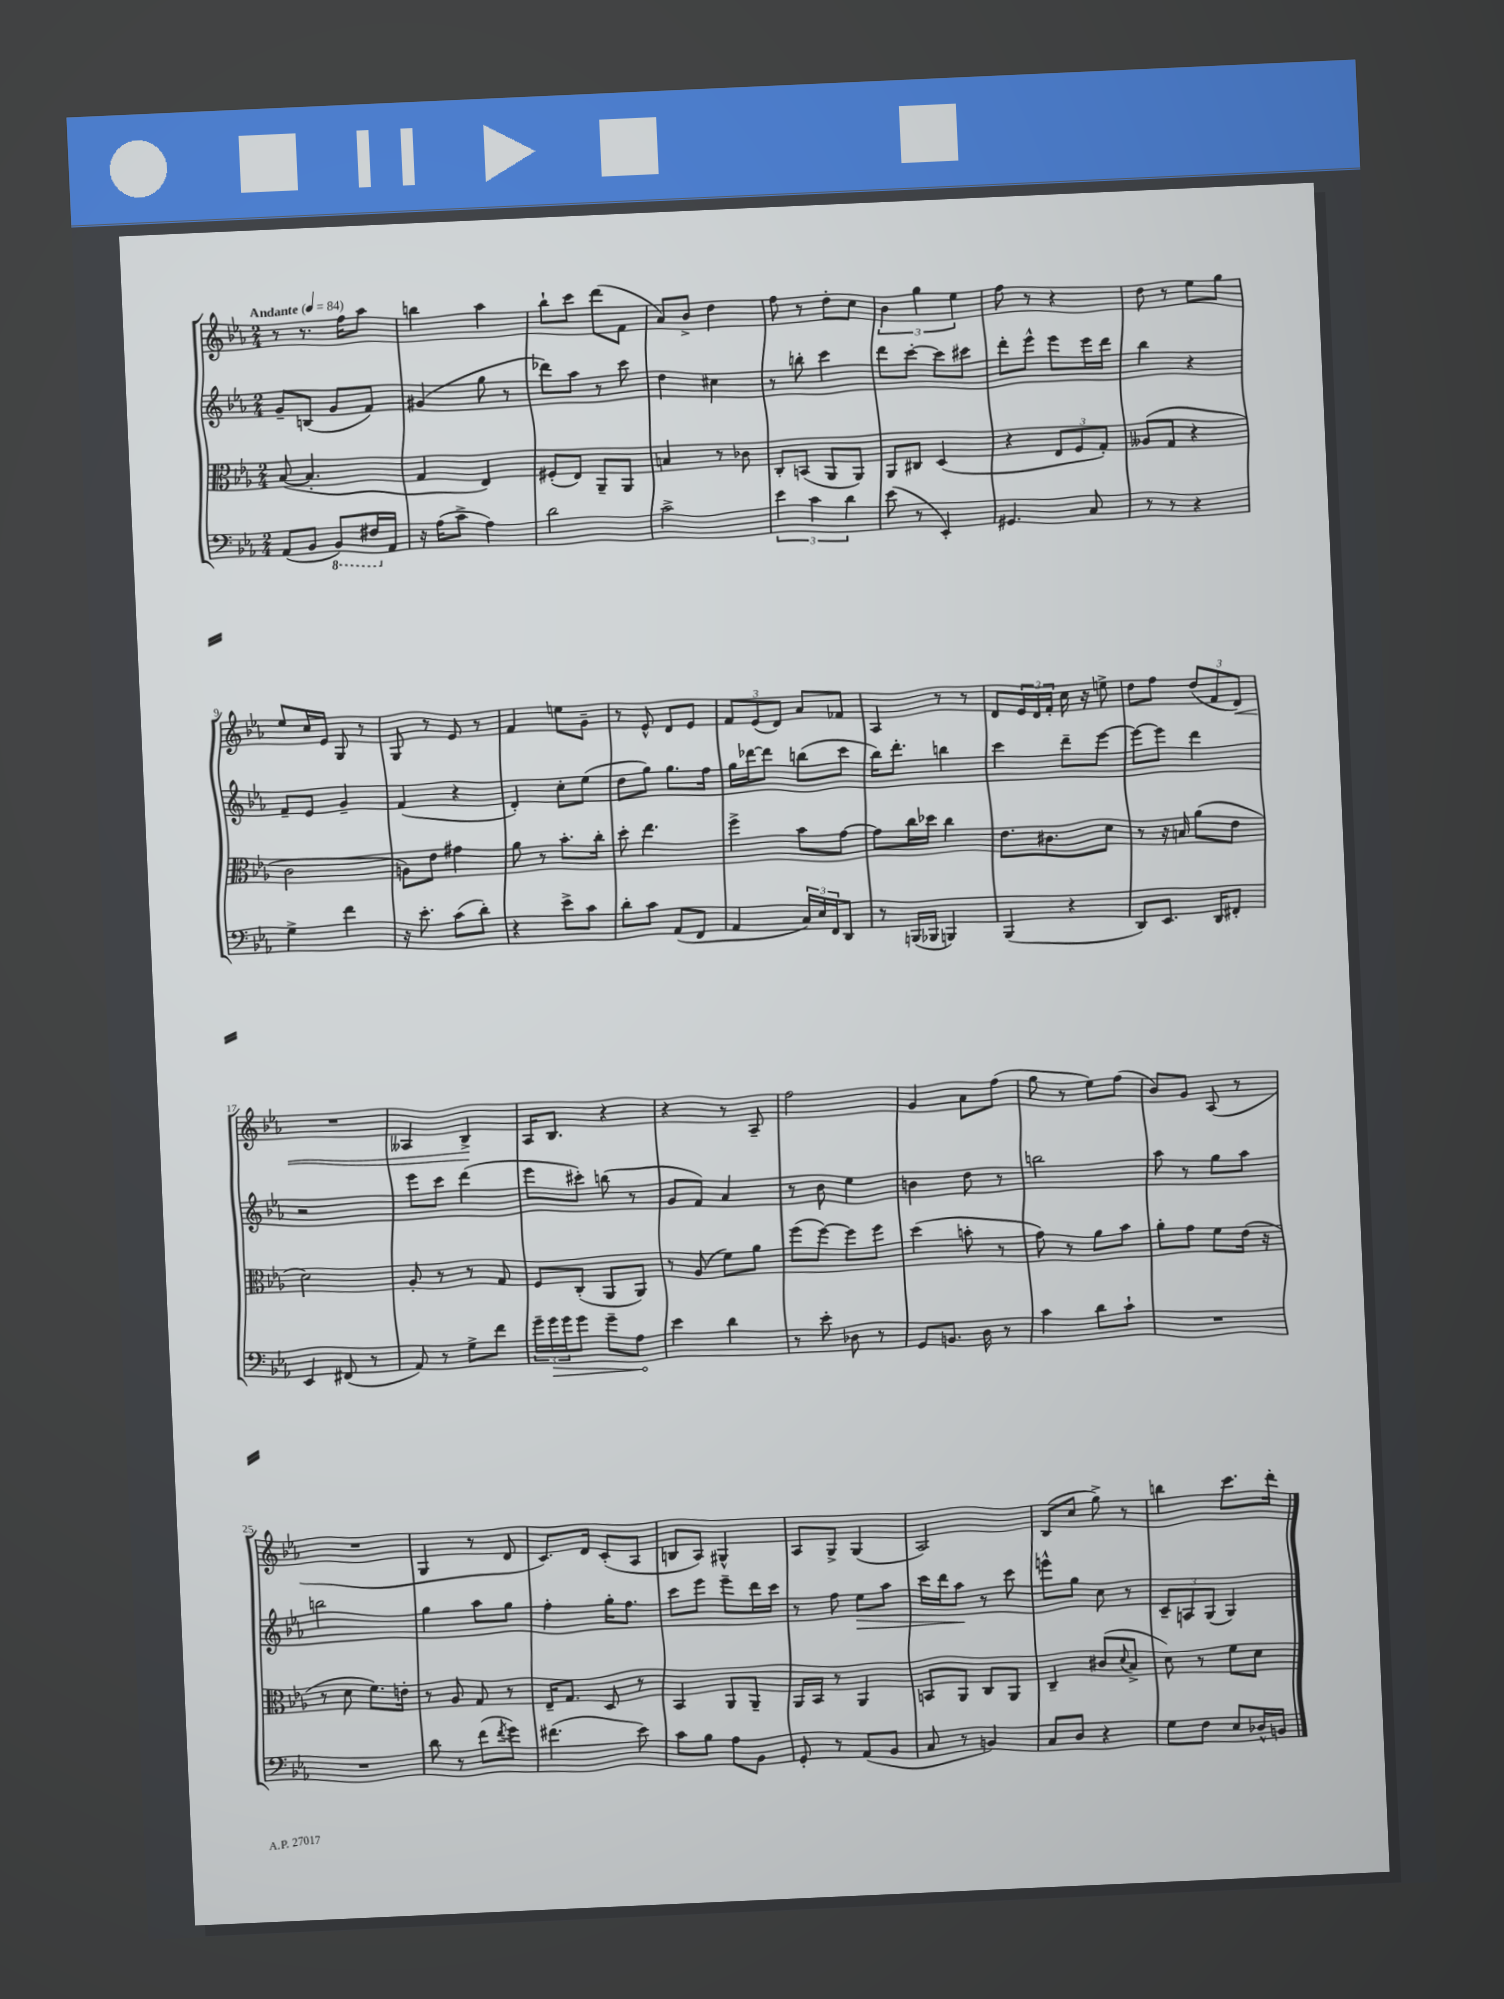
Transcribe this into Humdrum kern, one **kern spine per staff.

**kern	**kern	**kern	**kern
*staff4	*staff3	*staff2	*staff1
*clefF4	*clefC3	*clefG2	*clefG2
*k[b-e-a-]	*k[b-e-a-]	*k[b-e-a-]	*k[b-e-a-]
*M2/4	*M2/4	*M2/4	*M2/4
*MM84	*MM84	*MM84	*MM84
(8AA-	([8B-	8g~	8r
8BB-	4.B-']	(8B	8.r
8BBB-)	.	8g	.
.	.	.	16ff
16FF#	.	8f)	8aa-
16AA-	.	.	.
=	=	=	=
16r	4G	(4g#	4bb
(16A-	.	.	.
8c^	.	.	.
4A-)	4E-)	8gg	4aa-
.	.	8r	.
=	=	=	=
2d	(8F#'	8ddd-)	8bb-`
.	8E-)	8aa-	8ccc
.	8AA-~	8r	(8ddd
.	8AA-	8ccc	8f
=	=	=	=
2c^	4B	4dd	8a-)
.	.	.	8b-^
.	8r	4cc#	4dd
.	8c-	.	.
=	=	=	=
6e-	8C'	8r	8ff
.	(8BB	8bb'	8r
6c	.	.	.
.	8AA-	4ccc	8dd'
6d	.	.	.
.	8AA-)	.	8cc
=	=	=	=
(8e-	8AA-	8ddd	6b-
8r	8C#	[8ccc'	.
.	.	.	6gg
4EE-')	(4D	8ccc]	.
.	.	.	6ee-
.	.	8ccc#	.
=	=	=	=
4.GG#	4r	8ddd'	8ff
.	.	8eee-^^	8r
.	12E-	8eee-	4r
.	12F	.	.
8C	.	16eee-	.
.	12G')	.	.
.	.	16ddd	.
=	=	=	=
8r	(8A--	4bb-	8dd
8r	8G	.	8r
4r	4r	4r	8ee-
.	.	.	8gg
=	=	=	=
4G^	2c	8f~	8ee-
.	.	8e-	16cc
.	.	.	16e-
4f	.	4g~	8G
.	.	.	8r
=	=	=	=
16r	8A)	(4f	8G
8.e-'	.	.	.
.	8e-	.	8r
(8c	4g#	4r	8e-
8d')	.	.	8r
=	=	=	=
4r	8a-	4d')	4f
.	8r	.	.
8e-^	8.b-'	8cc'	8ee
8c	.	(8ee-	8g~
.	16cc'	.	.
=	=	=	=
8d'	8dd'	8dd	8r
8c	4.ee-	8gg)	8e-^^
(8AA-	.	8.gg	8d
8FF	.	.	8e-
.	.	16ff	.
=	=	=	=
4AA-	4ff^	16gg	12f
.	.	[16ddd-	.
.	.	.	(12e-
.	.	8ddd-]	.
.	.	.	12d)
24C)	8b-	(8bb	8a-
24E-	.	.	.
24FF	.	.	.
8DD	[8g	8ccc	8f-
=	=	=	=
8r	8g]	16bb-)	4A-
.	.	8.ddd'	.
(16BBB	16cc	.	.
16BBB-	16dd-	.	.
4BBB)	4cc	4bb	8r
.	.	.	8r
=	=	=	=
(4BBB-	8.e-	4ccc	8d
.	.	.	24e-
.	.	.	24d
.	8.c#	.	.
.	.	.	24f'
4r	.	8ddd~	16cc
.	.	.	16r
.	8d	[8eee-	8ee^
=	=	=	=
8DD)	8r	8eee-_	8dd
8.EE-	16r	8eee-]	8ff
.	16B	.	.
.	(8a-	4ddd	(12dd
16DD	.	.	.
.	.	.	12f
8FF#'	8e-	.	.
.	.	.	12d)
=	=	=	=
4EE-	2d)	2r	2r
(8FF#	.	.	.
8r	.	.	.
=	=	=	=
8AA-)	8A-'	8eee-	4A--
8r	8r	8ccc	.
8G^	8r	(4ddd	4B-^
8f	8G	.	.
=	=	=	=
24g~	8F	8eee-	16A-
24g	.	.	.
.	.	.	8.B-
24g	.	.	.
8g	(8C'	8ccc#')	.
8g~	8AA-	(8bb	4r
8A-	8AA-)	8r	.
=	=	=	=
4e-	8r	8g	4r
.	(8A-	8f)	.
4d	8f)	4a-	8r
.	8a-	.	8A-~
=	=	=	=
8r	(8ff	8r	2ff
8e-'	[8ff)	8b-	.
8D-	8ff]	4ee-	.
8r	8ff	.	.
=	=	=	=
8GG	(4dd	4b	4g
8.BB	.	.	.
.	8b'	8dd	8a-
16D	.	.	.
8r	8r	8r	(8ff
=	=	=	=
4c	8g)	2bb	8gg
.	8r	.	8r
8d	8a-	.	8ee-)
8c`	8b-	.	(8ff
=	=	=	=
2r	8a-'	8aa-	8b-)
.	8g	8r	8g
.	8f	8gg	(8A-
.	(16e-	8aa-	8r
.	16r	.	.
=	=	=	=
2r	8r	2bb	2r
.	8d	.	.
.	8.f)	.	.
.	16e'	.	.
=	=	=	=
8d	8r	4gg	4G
8r	8A-	.	.
(8f	8G	8aa-	8r
8qf	.	.	.
8g)	8r	8gg	8d
=	=	=	=
(4.f#	16E-~	4ff'	8.c)
.	8.G	.	.
.	.	.	16d
.	8D	16gg'	(8c'
.	.	8.ff	.
8e-)	8r	.	8A-
=	=	=	=
8c	4BB-	8ccc	8B
8B-	.	8eee-	8A-)
8A-	8AA-	8eee-~	4G#^^
8BB-	8AA-~	16ddd	.
.	.	16ccc	.
=	=	=	=
8GG'	16AA-	8r	8A-
.	16BB-	.	.
8r	8r	8ff	8G^
(8AA-	4AA-	8ee-	(4G
8BB-	.	8aa-	.
=	=	=	=
8C	8BB	16ccc	2A-)
.	.	16ddd	.
8r	8AA-	8aa-	.
4BB)	8C	8r	.
.	8AA-	8ccc	.
=	=	=	=
8C	4C~	8eee^^	(8B-
8D	.	8gg	8cc
4r	(8c#	8cc	8gg^)
.	8qqd	.	.
.	8B-^	8r	8r
=	=	=	=
8G	8d)	12c~	4bb
.	.	12A	.
8F	8r	.	.
.	.	(12G	.
8E-	8f	4G)	8.ccc
16D-^^	8d	.	.
16BB	.	.	16ddd'
==	==	==	==
*-	*-	*-	*-
